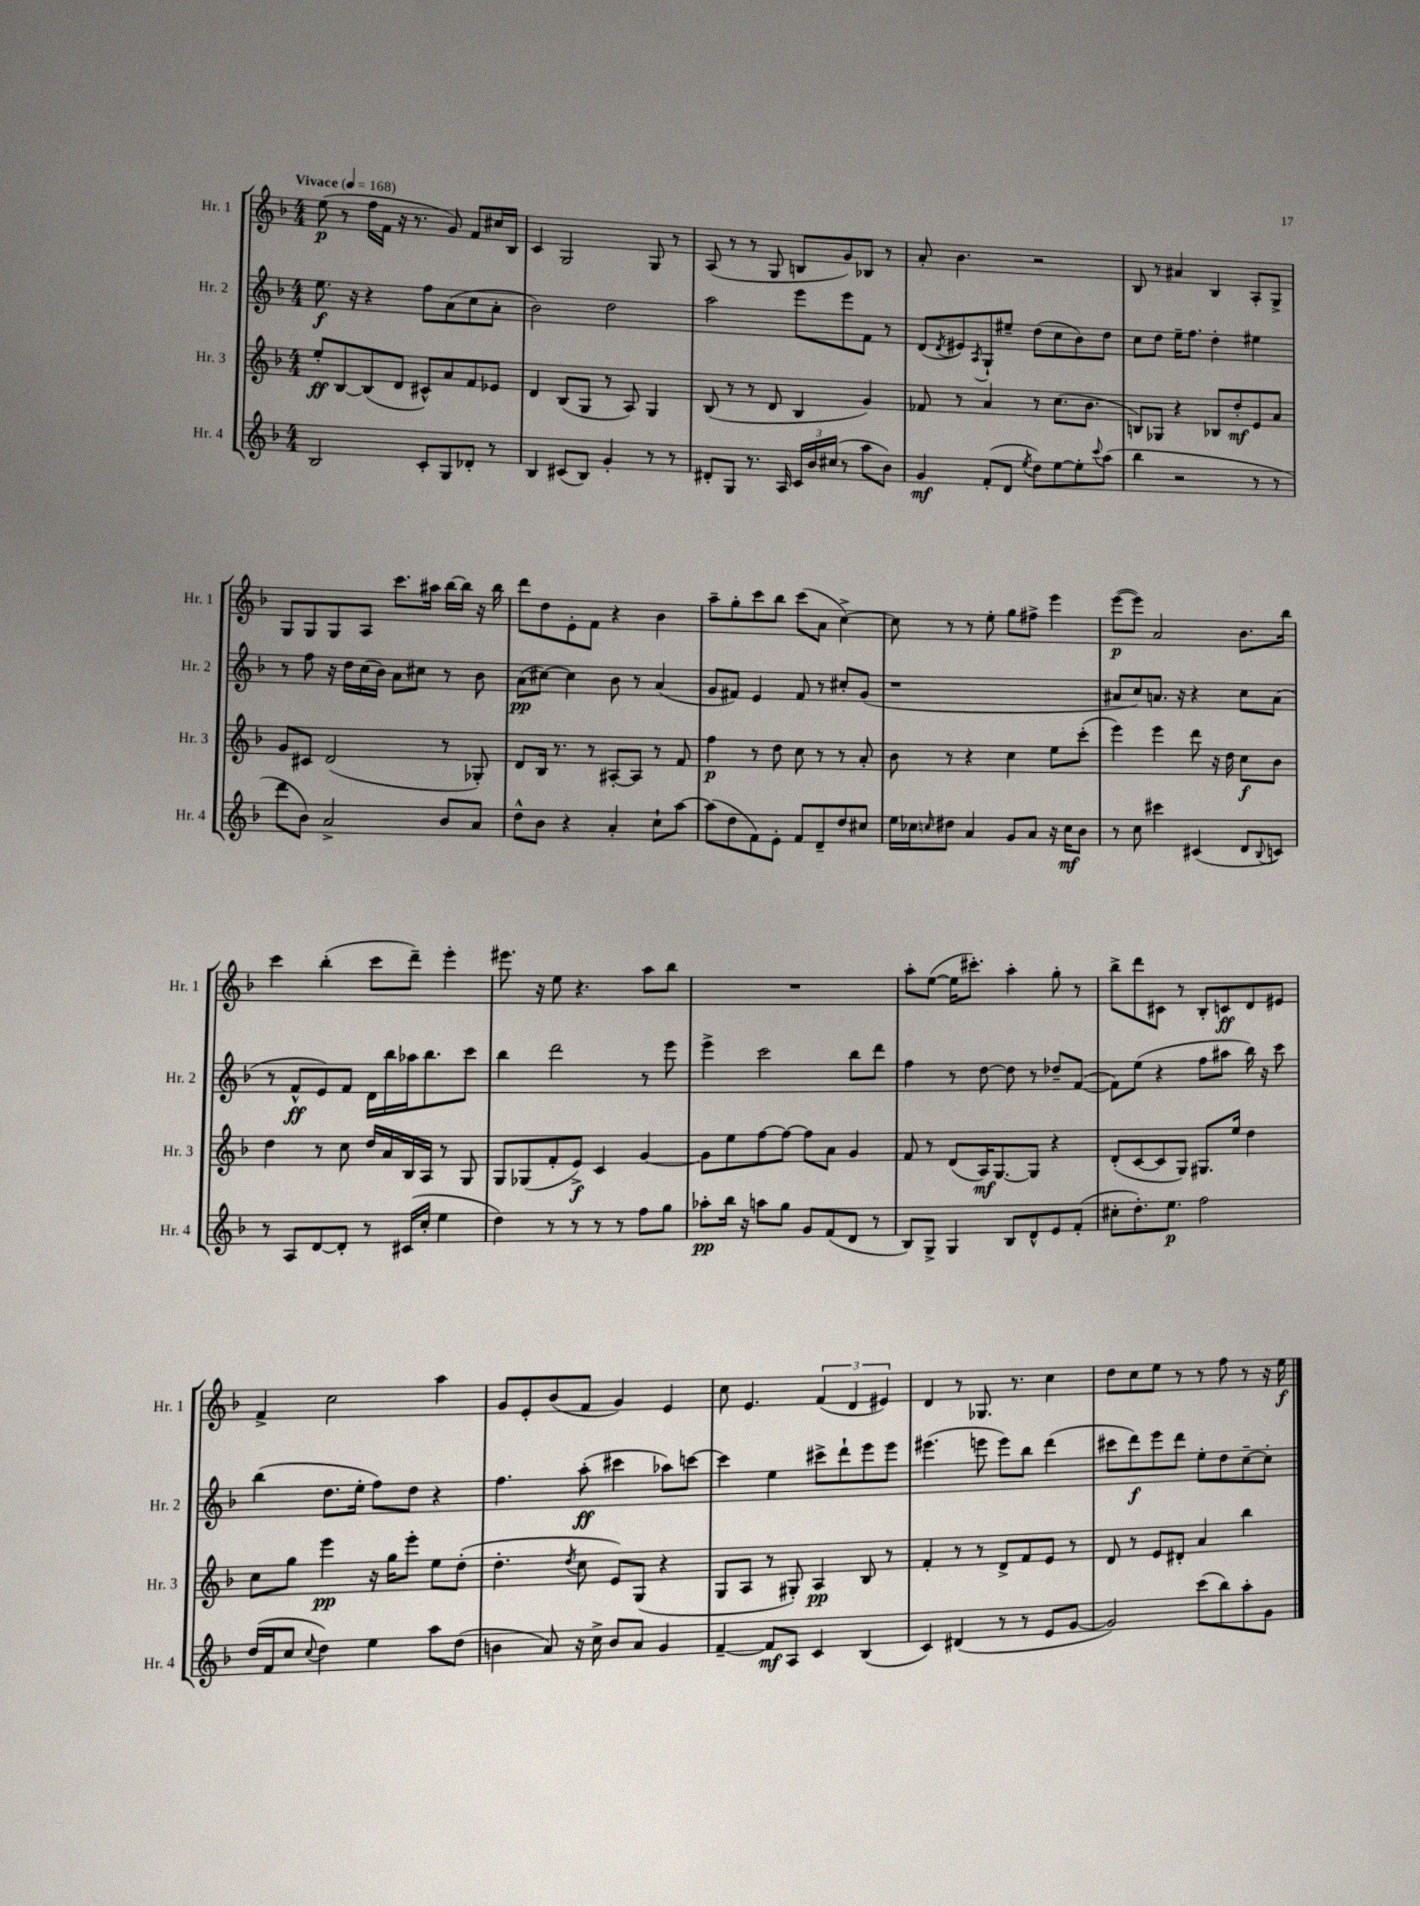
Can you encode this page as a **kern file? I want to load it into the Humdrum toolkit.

**kern	**dynam	**kern	**dynam	**kern	**dynam	**kern	**dynam
*part4	*part4	*part3	*part3	*part2	*part2	*part1	*part1
*staff4	*staff4	*staff3	*staff3	*staff2	*staff2	*staff1	*staff1
*I"Hr. 4	*	*I"Hr. 3	*	*I"Hr. 2	*	*I"Hr. 1	*
*I'Hr. 4	*	*I'Hr. 3	*	*I'Hr. 2	*	*I'Hr. 1	*
*clefG2	*	*clefG2	*	*clefG2	*	*clefG2	*
*k[b-]	*	*k[b-]	*	*k[b-]	*	*k[b-]	*
*M4/4	*	*M4/4	*	*M4/4	*	*M4/4	*
*MM168	*	*MM168	*	*MM168	*	*MM168	*
=1	=1	=1	=1	=1	=1	=1	=1
!	!	!	!	!	!	!LO:TX:a:B:t=Vivace	!
2B-/	.	8ee'/L	ff	8.ee\	f	(8ee\	p
.	.	[8B-/	.	.	.	8r	.
.	.	.	.	16r	.	.	.
.	.	(8B-/]	.	4r	.	16ff\LL	.
.	.	.	.	.	.	16f\JJ	.
.	.	8d/J	.	.	.	16r	.
.	.	.	.	.	.	8.r	.
8c'/L	.	8c#X^^/L)	.	8ff\L	.	.	.
8G/	.	8a/	.	(8a\	.	8g/)	.
8d-X'/J	.	8f/	.	8cc\	.	8f/L	.
8r	.	8e-X/J	.	8a'\J	.	16cc#X/L	.
.	.	.	.	.	.	16B-/JJ	.
=2	=2	=2	=2	=2	=2	=2	=2
4B-/	.	4d/	.	2b-\)	.	4c/	.
(8c#X/L	.	(8B-/L	.	.	.	2G/	.
8B-/J)	.	8G/J	.	.	.	.	.
4g'/	.	8r	.	2dd\	.	.	.
.	.	8A/)	.	.	.	.	.
8r	.	4G/	.	.	.	8G/	.
8r	.	.	.	.	.	8r	.
=3	=3	=3	=3	=3	=3	=3	=3
8d#X'/L	.	(8B-/	.	2aa\	.	(8A/	.
8G/J	.	8r	.	.	.	8r	.
8.r	.	8r	.	.	.	8r	.
.	.	8d/	.	.	.	8G/	.
16A/	.	.	.	.	.	.	.
24c/LL	.	4B-/	.	8eee\L	.	8Bn/L	.
24b-/	.	.	.	.	.	.	.
(24cc#X/JJ	.	.	.	.	.	.	.
8r	.	.	.	8eee\	.	8g/)	.
8aa\L	.	4g/)	.	8f\J	.	8B-X/J	.
8b-\J)	.	.	.	8r	.	8r	.
=4	=4	=4	=4	=4	=4	=4	=4
4g/	mf	8f-X/	.	(8d/L	.	8a'/	.
.	.	.	.	8qd/	.	.	.
.	.	8r	.	8e#X/)	.	4.b-\	.
.	.	.	.	8qA/	.	.	.
(8f'/L	.	4a/	.	8G`/	.	.	.
8d/J	.	.	.	8ee#X~/J	.	.	.
8qee/	.	.	.	.	.	.	.
8dd\L)	.	8r	.	(8dd\L	.	2r	.
[8ee\	.	(8.cc\L	.	8cc\	.	.	.
8ee'\]	.	.	.	8b-\)	.	.	.
.	.	8.b-\J	.	.	.	.	.
8qqccc/	.	.	.	.	.	.	.
(8aa\J	.	.	.	8dd\J	.	.	.
=5	=5	=5	=5	=5	=5	=5	=5
4bb-\	.	8Bn/L)	.	8cc\L	.	8B-/	.
.	.	8G-X/J	.	8dd\J	.	8r	.
2r	.	4r	.	16ee~\KL	.	4a#X/	.
.	.	.	.	8.ff\J	.	.	.
.	.	8B-X/L	.	4dd'\	.	4B-/	.
.	.	8dd'/	mf	.	.	.	.
8r	.	8e/	.	4ee#X\	.	8A'/L	.
8r	.	8a/J	.	.	.	8G^/J	.
!!LO:LB:g=z
=6	=6	=6	=6	=6	=6	=6	=6
8ddd\L	.	8g/L	.	8r	.	8G/L	.
8b-\J)	.	8c#X/J	.	8ff\	.	8G/	.
2a^/	.	(2d/	.	16r	.	8G/	.
.	.	.	.	16dd\LL	.	.	.
.	.	.	.	(16cc\	.	8A/J	.
.	.	.	.	16b-\JJ)	.	.	.
.	.	.	.	8a\L	.	8.ccc\L	.
.	.	.	.	8cc#X\J	.	.	.
.	.	.	.	.	.	16aa#X\Jk	.
8b-/L	.	8r	.	8r	.	[16bb-\LL	.
.	.	.	.	.	.	16bb-\JJ]	.
8a/J	.	8G-X'/)	.	8b-\	.	16r	.
.	.	.	.	.	.	16bb-\	.
=7	=7	=7	=7	=7	=7	=7	=7
8dd^^\L	.	8d/L	.	(8a\L	pp	8ddd\L	.
8b-\J	.	16B-/Jk	.	[8cc#X\J)	.	8dd\	.
.	.	8.r	.	.	.	.	.
4r	.	.	.	4cc#\]	.	8e'\	.
.	.	8r	.	.	.	8f\J	.
4a'/	.	[8A#X'/L	.	8b-\	.	4r	.
.	.	8A#/J]	.	8r	.	.	.
8cc`\L	.	8r	.	(4a/	.	4b-\	.
[8aa\J	.	8f/	.	.	.	.	.
=8	=8	=8	=8	=8	=8	=8	=8
(8aa\L]	.	4ff\	p	8g/L	.	8aa~\L	.
8dd\	.	.	.	8f#X/J)	.	8gg'\	.
8f\)	.	8r	.	4e/	.	8ccc\	.
8e'\J	.	8dd\	.	.	.	8bb-\J	.
8f/L	.	8cc\	.	8f#/	.	(8ccc\L	.
8d~/	.	8r	.	8r	.	8a\J	.
8dd/	.	8r	.	8cc#X'/L	.	[4cc^\)	.
8cc#X/J	.	8a'/	.	(8g/J	.	.	.
=9	=9	=9	=9	=9	=9	=9	=9
16ee\LL	.	8b-\	.	1r	.	8cc\]	.
16cc-X\J	.	.	.	.	.	.	.
16qqccn/	.	.	.	.	.	.	.
8dd#X\J	.	8r	.	.	.	8r	.
4a/	.	4r	.	.	.	8r	.
.	.	.	.	.	.	8ee'\	.
8g/L	.	4cc\	.	.	.	8gg\L	.
8a/J	.	.	.	.	.	8ff#X^\J	.
16r	.	8ee\L	.	.	.	4eee\	.
16cc\KL	mf	.	.	.	.	.	.
8b-\J	.	(8ccc'\J	.	.	.	.	.
=10	=10	=10	=10	=10	=10	=10	=10
8r	.	4eee\)	.	8a#X/L	.	([8eee\L	p
8cc\	.	.	.	8cc/)	.	8eee\J])	.
4ccc#X\	.	4eee\	.	8.an/J	.	2a/	.
.	.	.	.	16r	.	.	.
(4c#X/	.	8ddd\	.	4r	.	.	.
.	.	16r	.	.	.	.	.
.	.	16dd\	.	.	.	.	.
8d/L	.	8cc\L	f	8cc\L	.	8.b-\L	.
8qqB-/	.	.	.	.	.	.	.
8cn/J)	.	8b-\J	.	(8a\J	.	.	.
.	.	.	.	.	.	16bb-\Jk	.
!!LO:LB:g=z
=11	=11	=11	=11	=11	=11	=11	=11
8r	.	4dd\	.	8r	.	4ccc\	.
8A/L	.	.	.	8f^^/L	ff	.	.
[8d/	.	8r	.	8e/)	.	(4bb-'\	.
8d'/J]	.	8cc\	.	8f/J	.	.	.
8r	.	16dd/LL	.	16d\LL	.	8ccc\L	.
.	.	16a/	.	16bb-\	.	.	.
(16c#X/LL	.	16B-/	.	16aa-X\J	.	8ddd~\J)	.
16cc'/JJ	.	16A/JJ	.	8.bb-\	.	.	.
4ee\	.	8r	.	.	.	4eee'\	.
.	.	8G/	.	8ccc\J	.	.	.
=12	=12	=12	=12	=12	=12	=12	=12
4dd\)	.	8G/L	.	4bb-\	.	8.eee#X\	.
.	.	(8G-X/	.	.	.	.	.
.	.	.	.	.	.	16r	.
8r	.	8f'/	.	2ddd\	.	8ee\	.
8r	.	8e^/J)	f	.	.	4.r	.
8r	.	4c/	.	.	.	.	.
8r	.	.	.	.	.	.	.
8ff\L	.	[4g/	.	8r	.	8aa\L	.
8gg\J	.	.	.	8eee\	.	8bb-\J	.
=13	=13	=13	=13	=13	=13	=13	=13
8aa-X'\L	pp	8g\L]	.	4eee^\	.	1r	.
16bb-\Jk	.	8ee\	.	.	.	.	.
16r	.	.	.	.	.	.	.
8aan\L	.	[8ff\	.	2ccc\	.	.	.
8gg\J	.	8ff\J_	.	.	.	.	.
8g/L	.	8ff\L]	.	.	.	.	.
(8f/	.	8a\J	.	.	.	.	.
8d/J	.	4g/	.	8bb-\L	.	.	.
8r	.	.	.	8ddd\J	.	.	.
=14	=14	=14	=14	=14	=14	=14	=14
8B-/L)	.	8f/	.	4ff\	.	8aa'\L	.
8G^/J	.	8r	.	.	.	([8ee\J	.
4G/	.	(8d/L	.	8r	.	16ee\KL]	.
.	.	.	.	.	.	8.ccc#X'\J)	.
.	.	16A/K)	mf	[8dd\	.	.	.
.	.	[8.G/	.	.	.	.	.
8B-/L	.	.	.	8dd\]	.	4aa'\	.
8d^^/	.	8G/J]	.	8r	.	.	.
8e/	.	4r	.	8dd-X~/L	.	8gg'\	.
(8f'/J	.	.	.	([8f/J	.	8r	.
=15	=15	=15	=15	=15	=15	=15	=15
8cc#X'\L	.	(8d'/L	.	8f\L])	.	8bb-^\L	.
8.dd'\)	.	[8c/	.	(8ee\J	.	8ddd\	.
.	.	8c/]	.	4r	.	8c#X\J	.
8.ee\J	p	.	.	.	.	.	.
.	.	8G/J)	.	.	.	8r	.
2ff\	.	8.G#X/L	.	8ff\L	.	8B-'/L	.
.	.	.	.	8aa#X\J	.	8cn/	ff
.	.	16ee/Jk	.	.	.	.	.
.	.	4dd\	.	16bb-\)	.	8d/	.
.	.	.	.	16r	.	.	.
.	.	.	.	8ccc\	.	8e#X/J	.
!!LO:LB:g=z
=16	=16	=16	=16	=16	=16	=16	=16
(16dd/LL	.	8cc\L	.	(4bb-\	.	4f^/	.
16f/J	.	.	.	.	.	.	.
8cc/J	.	8gg\J	.	.	.	.	.
8qqcc/	.	.	.	.	.	.	.
4dd\)	.	4eee\	pp	8.dd\L	.	2cc\	.
.	.	.	.	16ee'\Jk	.	.	.
4ee\	.	16r	.	8ff\L)	.	.	.
.	.	16gg\KL	.	.	.	.	.
.	.	8eee'\J	.	8dd\J	.	.	.
8aa\L	.	8ee\L	.	4r	.	4aa\	.
(8dd\J	.	(8dd'\J	.	.	.	.	.
=17	=17	=17	=17	=17	=17	=17	=17
4bn\	.	4.dd'\	.	4.ff\	.	8g/L	.
.	.	.	.	.	.	8e'/	.
8a/)	.	.	.	.	.	(8b-/	.
.	.	8qdd/	.	.	.	.	.
16r	.	8cc\	.	(8aa'\	ff	8f/J	.
16cc^\	.	.	.	.	.	.	.
8b/L	.	8e/L)	.	4ccc#X\	.	4g/)	.
8a/J	.	(8G/J	.	.	.	.	.
4g/	.	4r	.	8aa-X\L)	.	4e/	.
.	.	.	.	[8cccn\J	.	.	.
=18	=18	=18	=18	=18	=18	=18	=18
[4f~/	.	8G/L	.	4ccc\]	.	8cc\	.
.	.	8A/J	.	.	.	4.e/	.
8f/L]	mf	8r	.	4ee\	.	.	.
8A/J	.	8G#X'/)	.	.	.	.	.
4c/	.	4A/	pp	8ccc#X^\L	.	(6f/	.
.	.	.	.	8ddd`\	.	.	.
.	.	.	.	.	.	6d/	.
(4B-/	.	8B-/	.	8eee\	.	.	.
.	.	.	.	.	.	6e#X/)	.
.	.	8r	.	8eee\J	.	.	.
=19	=19	=19	=19	=19	=19	=19	=19
4c/)	.	4f'/	.	(4.eee#X\	.	4d/	.
(4d#X/	.	8r	.	.	.	8r	.
.	.	8r	.	8eeen\	.	8.G-X/	.
8r	.	8d^/L	.	8eee\L)	.	.	.
.	.	.	.	.	.	8.r	.
8r	.	8f/	.	8bb-\J	.	.	.
8e/L	.	8e/J	.	(4ddd\	.	4cc\	.
[8g/J	.	8r	.	.	.	.	.
=20	=20	=20	=20	=20	=20	=20	=20
2g/])	.	8d/	.	8ccc#X\L	.	8dd\L	.
.	.	8r	.	8ddd\)	f	8cc\	.
.	.	8e/L	.	8eee\	.	8ee\J	.
.	.	8d#X'/J	.	8ddd\J	.	8r	.
(8ccc\L	.	4a/	.	8ee'\L	.	8r	.
8bb-\)	.	.	.	8dd\	.	8ff\	.
8aa'\	.	4bb-\	.	[8cc~\	.	8r	.
8g\J	.	.	.	8cc'\J]	.	16r	.
.	.	.	.	.	.	16ee\	f
==	==	==	==	==	==	==	==
*-	*-	*-	*-	*-	*-	*-	*-
